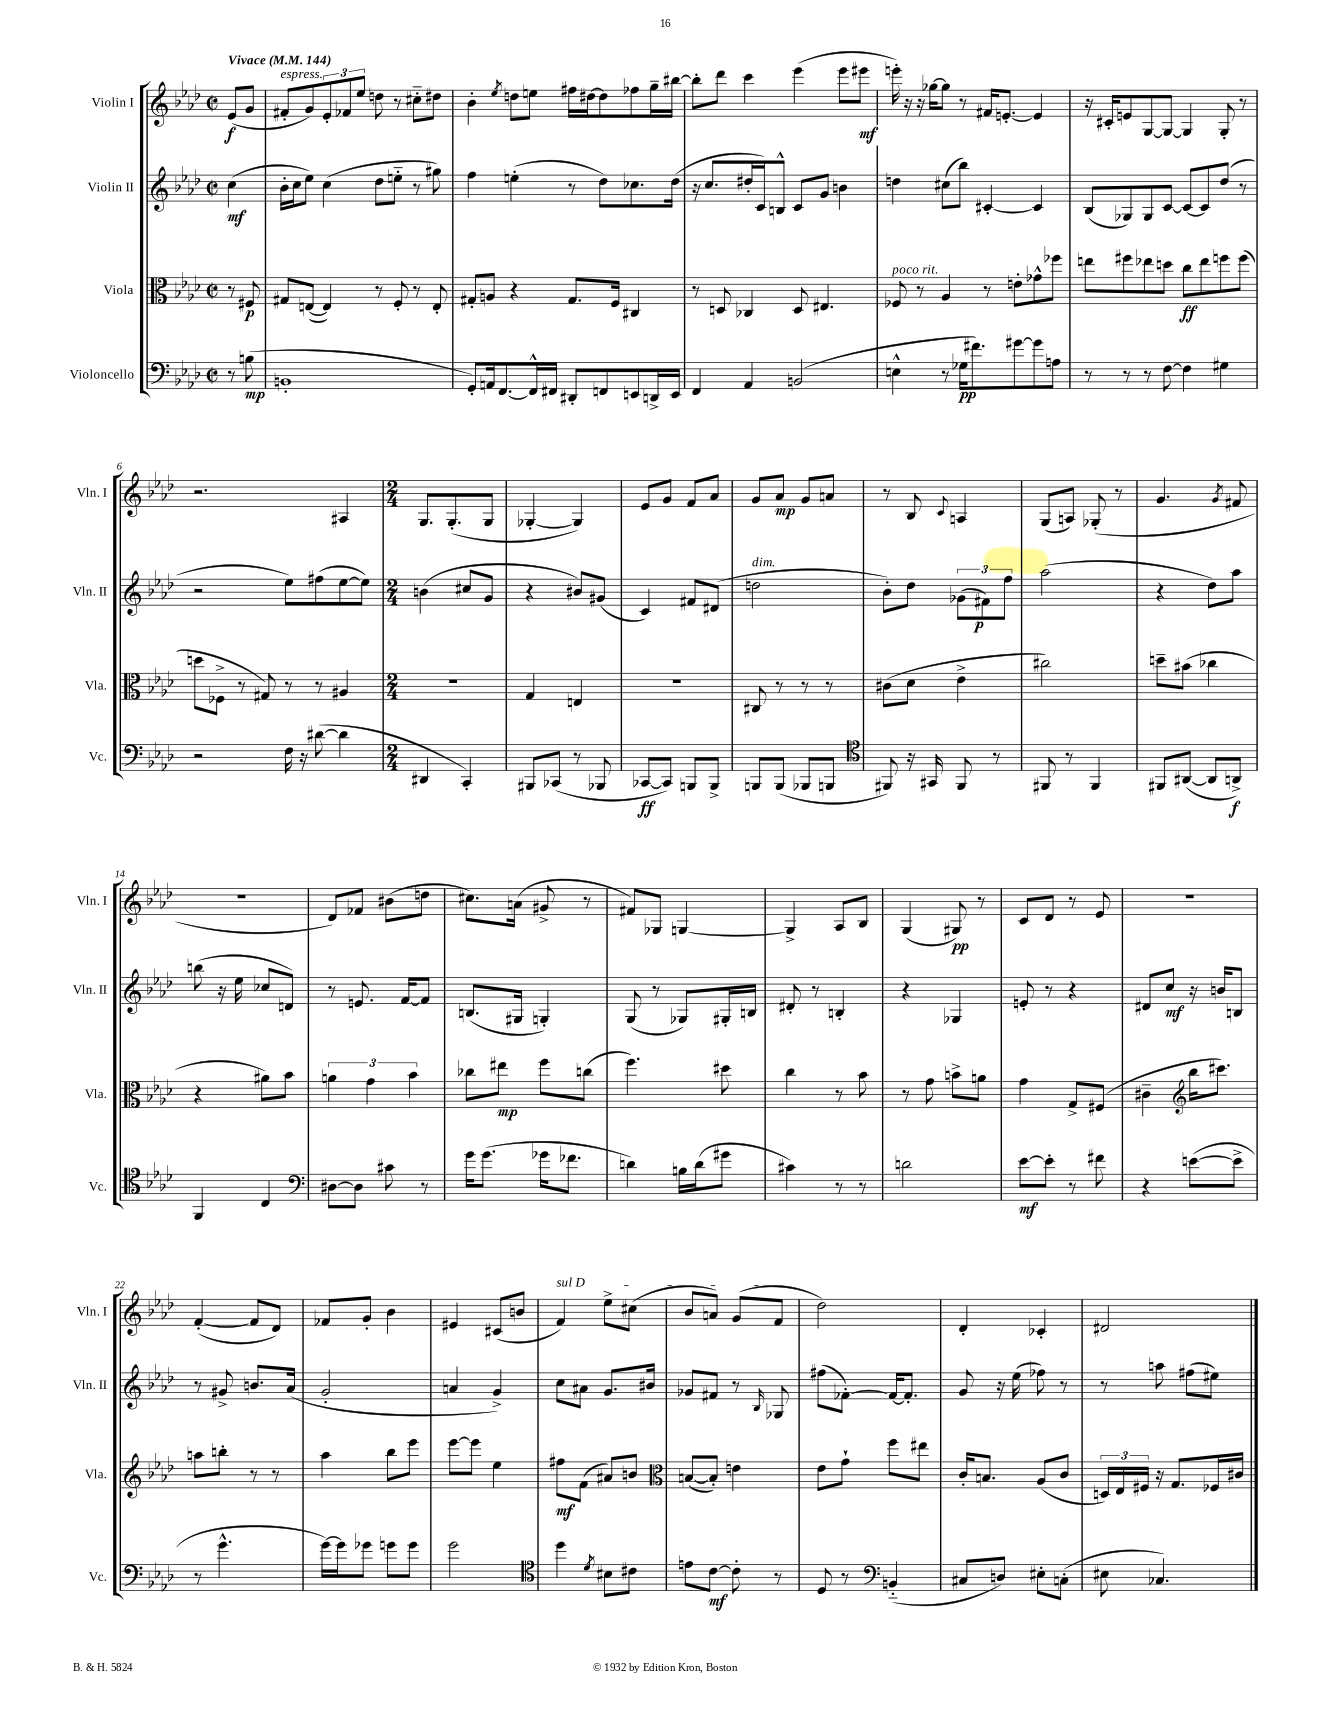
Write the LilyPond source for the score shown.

<<
\new StaffGroup <<
\new Staff = "s0" \with { instrumentName = "Violin I" shortInstrumentName = "Vln. I" } {
    \clef treble \key aes \major \defaultTimeSignature \time 2/2 \partial 4 \tempo "Vivace" 4 = 144
    ees'8\f( g'8 |
    fis'8-.^\markup { \italic "espress." } g'8) \tuplet 3/2 { ees'8-. fes'8 ees''8 } d''8 r8 cis''8-_ dis''8 |
    bes'4-. \acciaccatura { ees''8 } d''8 e''8 fis''16 dis''16~ dis''8 fes''8 g''16-- bis''16~ |
    bis''8-. des'''8 c'''4 ees'''4( ees'''8 eis'''8\mf |
    e'''16-.) r16 r16 ges''16~ ges''8 r8 fis'16 e'8.~-. e'4 |
    r16 cis'16-. e'8 g8~ g8~ g4 g8-. r8 |
    r2. ais4 |
    \numericTimeSignature \time 2/4 g8. g8.-.( g8 |
    ges4~-. ges4) |
    ees'8 g'8 f'8 aes'8 |
    g'8 aes'8\mp g'8 a'8 |
    r8 bes8 \appoggiatura { c'8 } a4 |
    g8( a8) ges8-.( r8 |
    g'4. \acciaccatura { g'8 } fis'8 |
    R2 |
    des'8) fes'8 bis'8( d''8 |
    cis''8.) a'16( gis'8-> r8 |
    fis'8) ges8 g4~ |
    g4-> aes8 bes8 |
    g4( gis8\pp) r8 |
    c'8 des'8 r8 ees'8 |
    r2 |
    f'4~-.( f'8 des'8) |
    fes'8 g'8-. bes'4 |
    eis'4 cis'8( b'8 |
    \once \override TextSpanner.bound-details.left.text = \markup { \italic "sul D" } f'4\startTextSpan) ees''8-> cis''8( |
    bes'8 a'8) g'8( f'8\stopTextSpan |
    des''2) |
    des'4-. ces'4-. |
    dis'2 \bar "|." |
}
\new Staff = "s1" \with { instrumentName = "Violin II" shortInstrumentName = "Vln. II" } {
    \clef treble \key aes \major \defaultTimeSignature \time 2/2 \partial 4
    c''4\mf( |
    bes'16-. c''16 ees''8) c''4( des''8 e''8-_ r8 gis''8) |
    f''4 e''4-.( r8 des''8) ces''8. des''16( |
    r16 c''8. dis''16-. c'16) b8-^ c'8 g'8 b'4 |
    d''4 cis''8( bes''8) cis'4~-. cis'4 |
    bes8( ges8) ges8 c'8~ c'8~ c'8 des''8( r8 |
    r2 ees''8) fis''8( ees''8~ ees''8) |
    \numericTimeSignature \time 2/4 b'4( cis''8 g'8 |
    r4 bis'8) gis'8( |
    c'4) fis'8 dis'8( |
    d''2^\markup { \italic "dim." } |
    bes'8-.) des''8 \tuplet 3/2 { ges'8( fis'8\p) f''8 } |
    aes''2( |
    r4 des''8) aes''8 |
    b''8( r16 ees''16 ces''8 d'8) |
    r8 e'8. f'16~ f'8 |
    b8.( gis16 g4-.) |
    g8( r8 ges8) gis16-. b16 |
    dis'8-. r8 b4-. |
    r4 ges4 |
    e'8-. r8 r4 |
    dis'8 c''8\mf r16 b'16 b8 |
    r8 gis'8-> b'8. aes'16( |
    g'2-. |
    a'4 g'4->) |
    c''8 ais'8 g'8. bis'16 |
    ges'8 fis'8 r8 \grace { bes16 } ges8 |
    fis''8( fes'8~-.) fes'16~ fes'8.-. |
    g'8 r16 ees''16( fes''8) r8 |
    r8 a''8 fis''8( eis''8) \bar "|." |
}
\new Staff = "s2" \with { instrumentName = "Viola" shortInstrumentName = "Vla." } {
    \clef alto \key aes \major \defaultTimeSignature \time 2/2 \partial 4
    r8 fis8\p |
    gis8 e8~( e4) r8 f8-. r8 e8-. |
    gis8-. a8 r4 gis8. f16 cis4 |
    r8 d8 ces4 d8 eis4. |
    fes8^\markup { \italic "poco rit." } r8 aes4 r8 e'8-. ges'8-^ fes''8 |
    e''8 fis''8 ees''8 d''8 c''8\ff ees''8 f''8 f''8( |
    d''8 fes8-> r8 gis8) r8 r8 ais4 |
    \numericTimeSignature \time 2/4 r2 |
    g4 e4 |
    R2 |
    cis8 r8 r8 r8 |
    cis'8( des'8 ees'4-> |
    cis''2) |
    d''8-- bis'8( ces''4 |
    r4 ais'8) bes'8 |
    \tuplet 3/2 { a'4 g'4 bes'4 } |
    ces''8 eis''8\mp f''8 c''8( |
    f''4.) dis''8 |
    c''4 r8 bes'8 |
    r8 g'8 b'8-> a'8 |
    g'4 g8-> fis8( |
    cis'4-- \clef treble bes''16 cis'''8.) |
    a''8 b''8-. r8 r8 |
    aes''4 bes''8 ees'''8 |
    ees'''8~ ees'''8 ees''4 |
    fis''8\mf f'8( ais'8) b'8 |
    \clef alto b8~( b8-.) e'4 |
    ees'8 g'8-! f''8 eis''8 |
    c'16-. b8. aes8( c'8 |
    \tuplet 3/2 { d16) ees16 fis16 } r16 g8. fes16 cis'16 \bar "|." |
}
\new Staff = "s3" \with { instrumentName = "Violoncello" shortInstrumentName = "Vc." } {
    \clef bass \key aes \major \defaultTimeSignature \time 2/2 \partial 4
    r8 b8\mp( |
    b,1-. |
    g,8-.) a,16 f,8.~ f,16-^ fis,16 dis,8-. f,8 e,8 d,16-> e,16 |
    f,4 aes,4 b,2( |
    e4-^ r8 ges16\pp fis'8.) gis'8~ gis'8 a8 |
    r8 r8 r8 f8~ f4 gis4 |
    r2 f16 r16 dis'8~( dis'4 |
    \numericTimeSignature \time 2/4 dis,4 c,4-.) |
    bis,,8 ces,8( r8 bes,,8 |
    ces,8~\ff ces,8) b,,8 b,,8-> |
    b,,8 b,,8( bes,,8 b,,8 |
    \clef tenor fis,8) r16 gis,16 fis,8 r8 |
    fis,8 r8 fis,4 |
    fis,8 ais,8~( ais,8 a,8->\f) |
    f,4 c4 |
    \clef bass dis8~ dis8 cis'8 r8 |
    g'16 g'8.( ges'16 fes'8. |
    d'4) b16 d'16( gis'8 |
    cis'4) r8 r8 |
    d'2 |
    ees'8~\mf ees'8-. r8 fis'8 |
    r4 e'8~( e'8-> |
    r8 g'4.-^ |
    g'16~) g'16 ges'8 g'8 g'8 |
    g'2 |
    \clef tenor des''4 \acciaccatura { des'8 } bis8 cis'8 |
    e'8 c'8~\mf c'8-. r8 |
    des8 r8 \clef bass b,4-_( |
    cis8 d8) eis8-. c8-.( |
    eis8 ces4.) \bar "|." |
}
>>
>>
